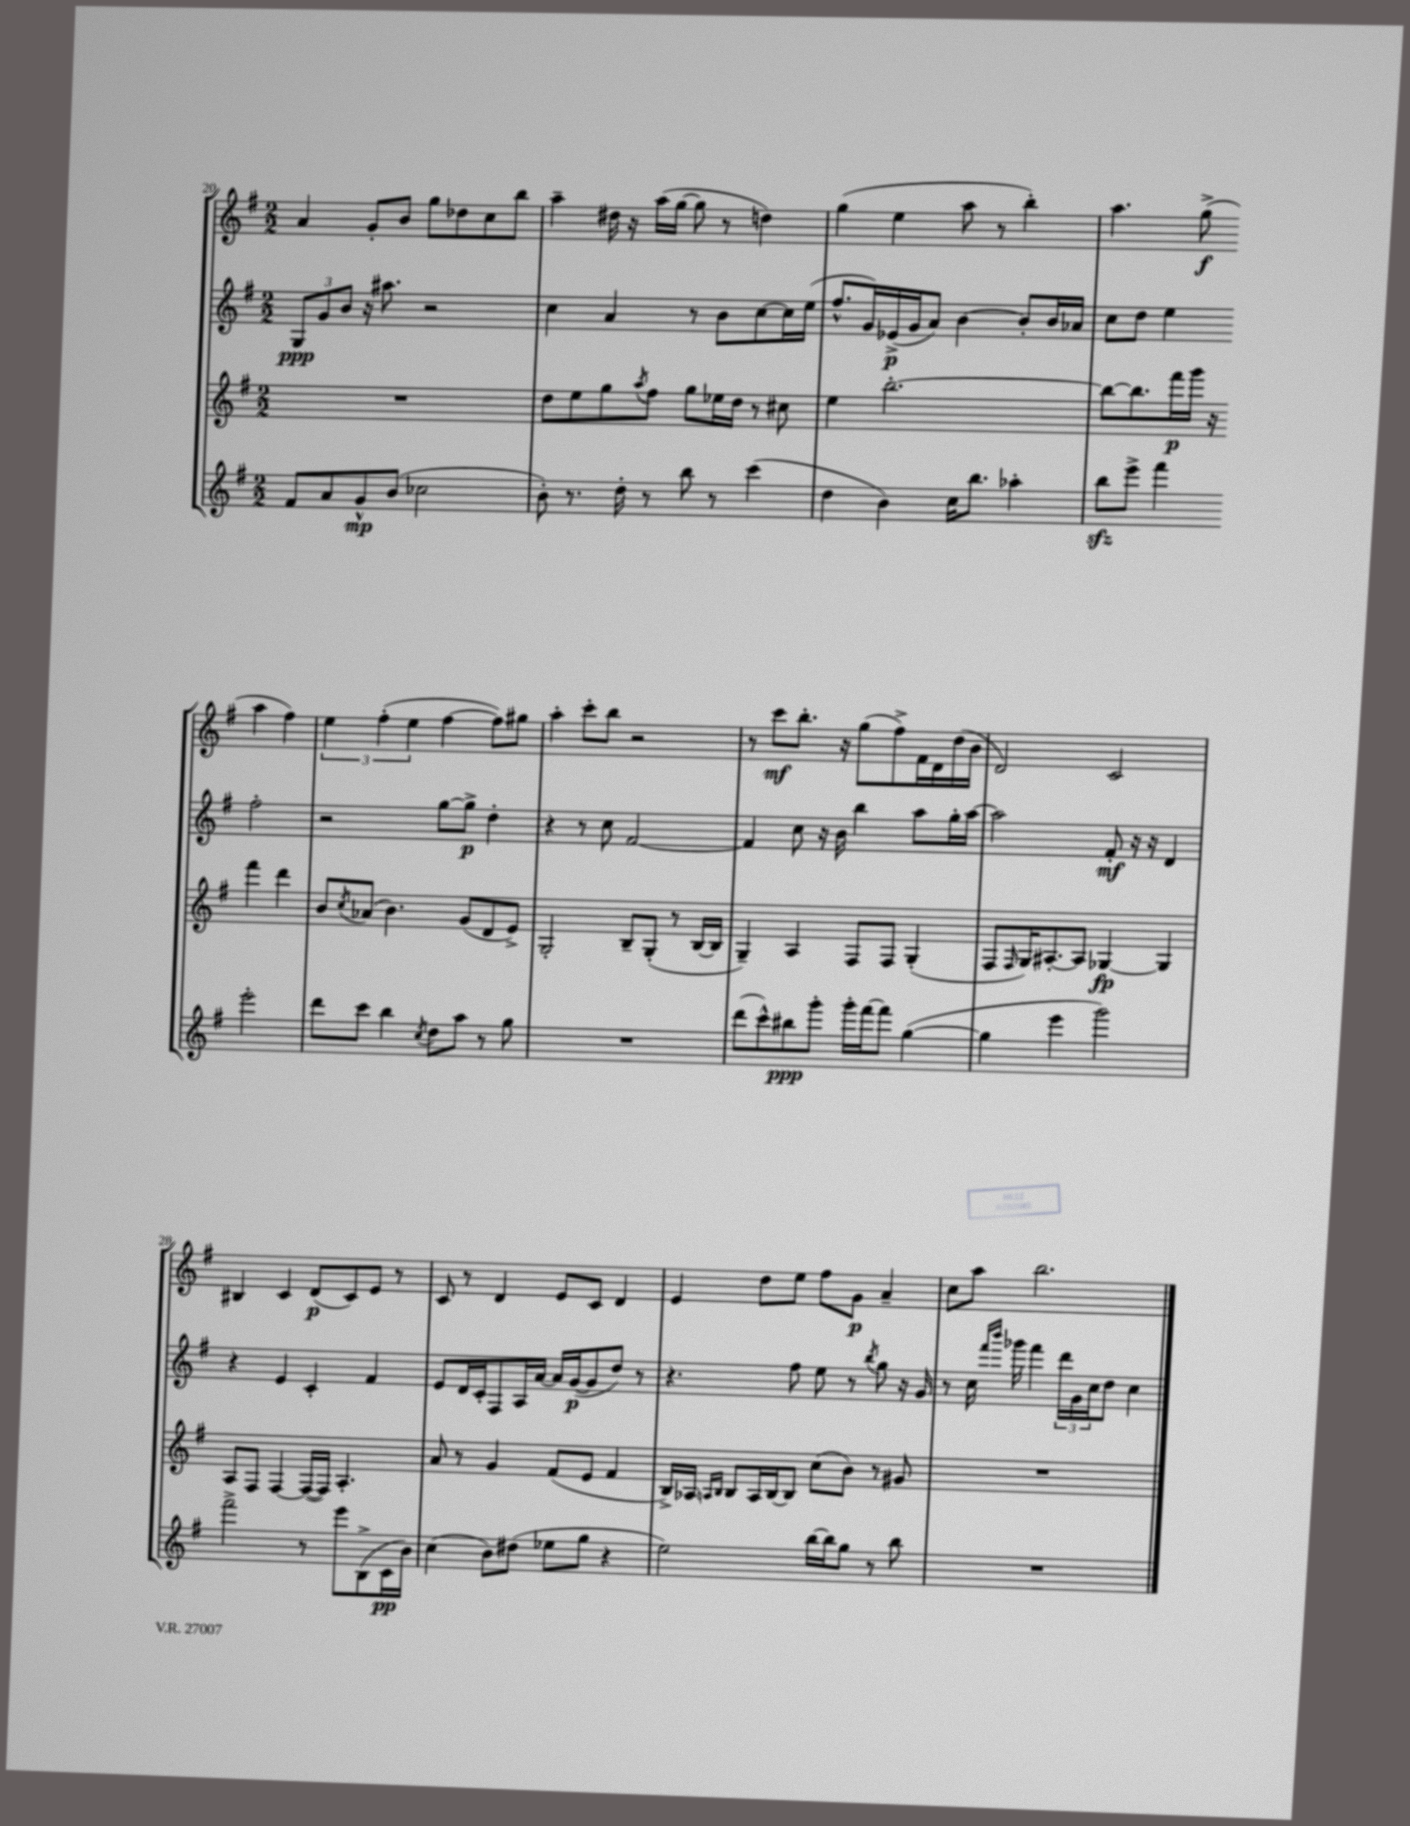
<<
\new StaffGroup <<
\new Staff = "s0" {
    \clef treble \key g \major \numericTimeSignature \time 2/2
    a'4 g'8-. b'8 g''8 des''8 c''8 b''8 |
    a''4-- dis''16 r16 a''16( g''16~ g''8 r8 d''4) |
    g''4( e''4 a''8 r8 b''4-.) |
    a''4. g''8->\f( a''4 fis''4) |
    \tuplet 3/2 { e''4 fis''4-.( e''4 } fis''4~ fis''8) gis''8 |
    a''4-. c'''8-. b''8 r2 |
    r8 c'''8\mf b''8.-. r16 g''8( fis''8->) fis'16 d'16 d''16( b'16 |
    d'2) c'2 |
    bis4 c'4 d'8\p( c'8) e'8 r8 |
    c'8 r8 d'4 e'8 c'8 d'4 |
    e'4 d''8 e''8 fis''8 g'8\p a'4-- |
    c''8 a''8 b''2. \bar "|." |
}
\new Staff = "s1" {
    \clef treble \key g \major \numericTimeSignature \time 2/2
    \tuplet 3/2 { g8\ppp g'8 b'8 } r16 ais''8. r2 |
    c''4 a'4 r8 b'8 c''8~ c''16 e''16( |
    fis''8.-^ g'16) ees'16->\p( g'16 a'8) b'4~ b'8-. b'16 aes'16 |
    c''8 d''8 e''4 fis''2-. |
    r2 g''8~ g''8->\p d''4-. |
    r4 r8 c''8 fis'2~ |
    fis'4 c''8 r16 b'16 b''4 a''8 g''16-. a''16~ |
    a''2 fis'8-.\mf r16 r16 d'4 |
    r4 e'4 c'4-. fis'4 |
    e'8 d'16 c'16-. fis8 a16 a'16~ a'16 g'16~\p( g'8 d''8) r8 |
    r4. fis''8 e''8 r8 \acciaccatura { b''8 } g''8 r16 g'16 |
    r8 c''16 \grace { fis'''16 b'''16 } ges'''16 fis'''4 \tuplet 3/2 { d'''16 g'16 c''16 } d''8 c''4 \bar "|." |
}
\new Staff = "s2" {
    \clef treble \key g \major \numericTimeSignature \time 2/2
    R1 |
    d''8 e''8 g''8 \acciaccatura { a''8 } fis''8 g''8 ees''16 d''16 r8 cis''8 |
    e''4 b''2.~-. |
    b''8~ b''8. fis'''16\p g'''16 r16 fis'''4 d'''4 |
    b'8 \acciaccatura { c''8 } aes'8( b'4.) g'8( d'8 e'8->) |
    g2-. b8-- g8-.( r8 b16~ b16 |
    g4--) a4 fis8 fis8 g4-.( |
    fis8 \grace { fis16 } g16) ais8.~-. ais8 ges4~\fp ges4 |
    a8 fis8 fis4~ fis16~( fis16) a4.-. |
    a'8 r8 g'4 fis'8( e'8 fis'4 |
    b16->) aes16 \grace { a16 b16 } b8 a16 b16~ b8 c''8( b'8) r8 gis'8 |
    R1 \bar "|." |
}
\new Staff = "s3" {
    \clef treble \key g \major \numericTimeSignature \time 2/2
    fis'8 a'8 g'8-^\mp b'8( ces''2 |
    b'8-.) r8. d''16-. r8 b''8 r8 c'''4( |
    d''4 b'4) c''16 b''8. aes''4-. |
    b''8\sfz e'''8-> fis'''4 e'''2-. |
    d'''8 c'''8 b''4 \acciaccatura { c''8 } d''8 a''8 r8 g''8 |
    R1 |
    d'''8( c'''8-^) bis''8\ppp g'''8-. g'''16-. fis'''16~ fis'''8 g''4~( |
    g''4 e'''4 g'''2) |
    fis'''2-> r8 e'''8 b8->( c'16\pp b'16) |
    c''4( b'8) dis''8( ees''8 g''8 r4 |
    e''2) b''16~ b''16 g''8 r8 b''8 |
    R1 \bar "|." |
}
>>
>>
\layout { \context { \Score currentBarNumber = #20 } }
